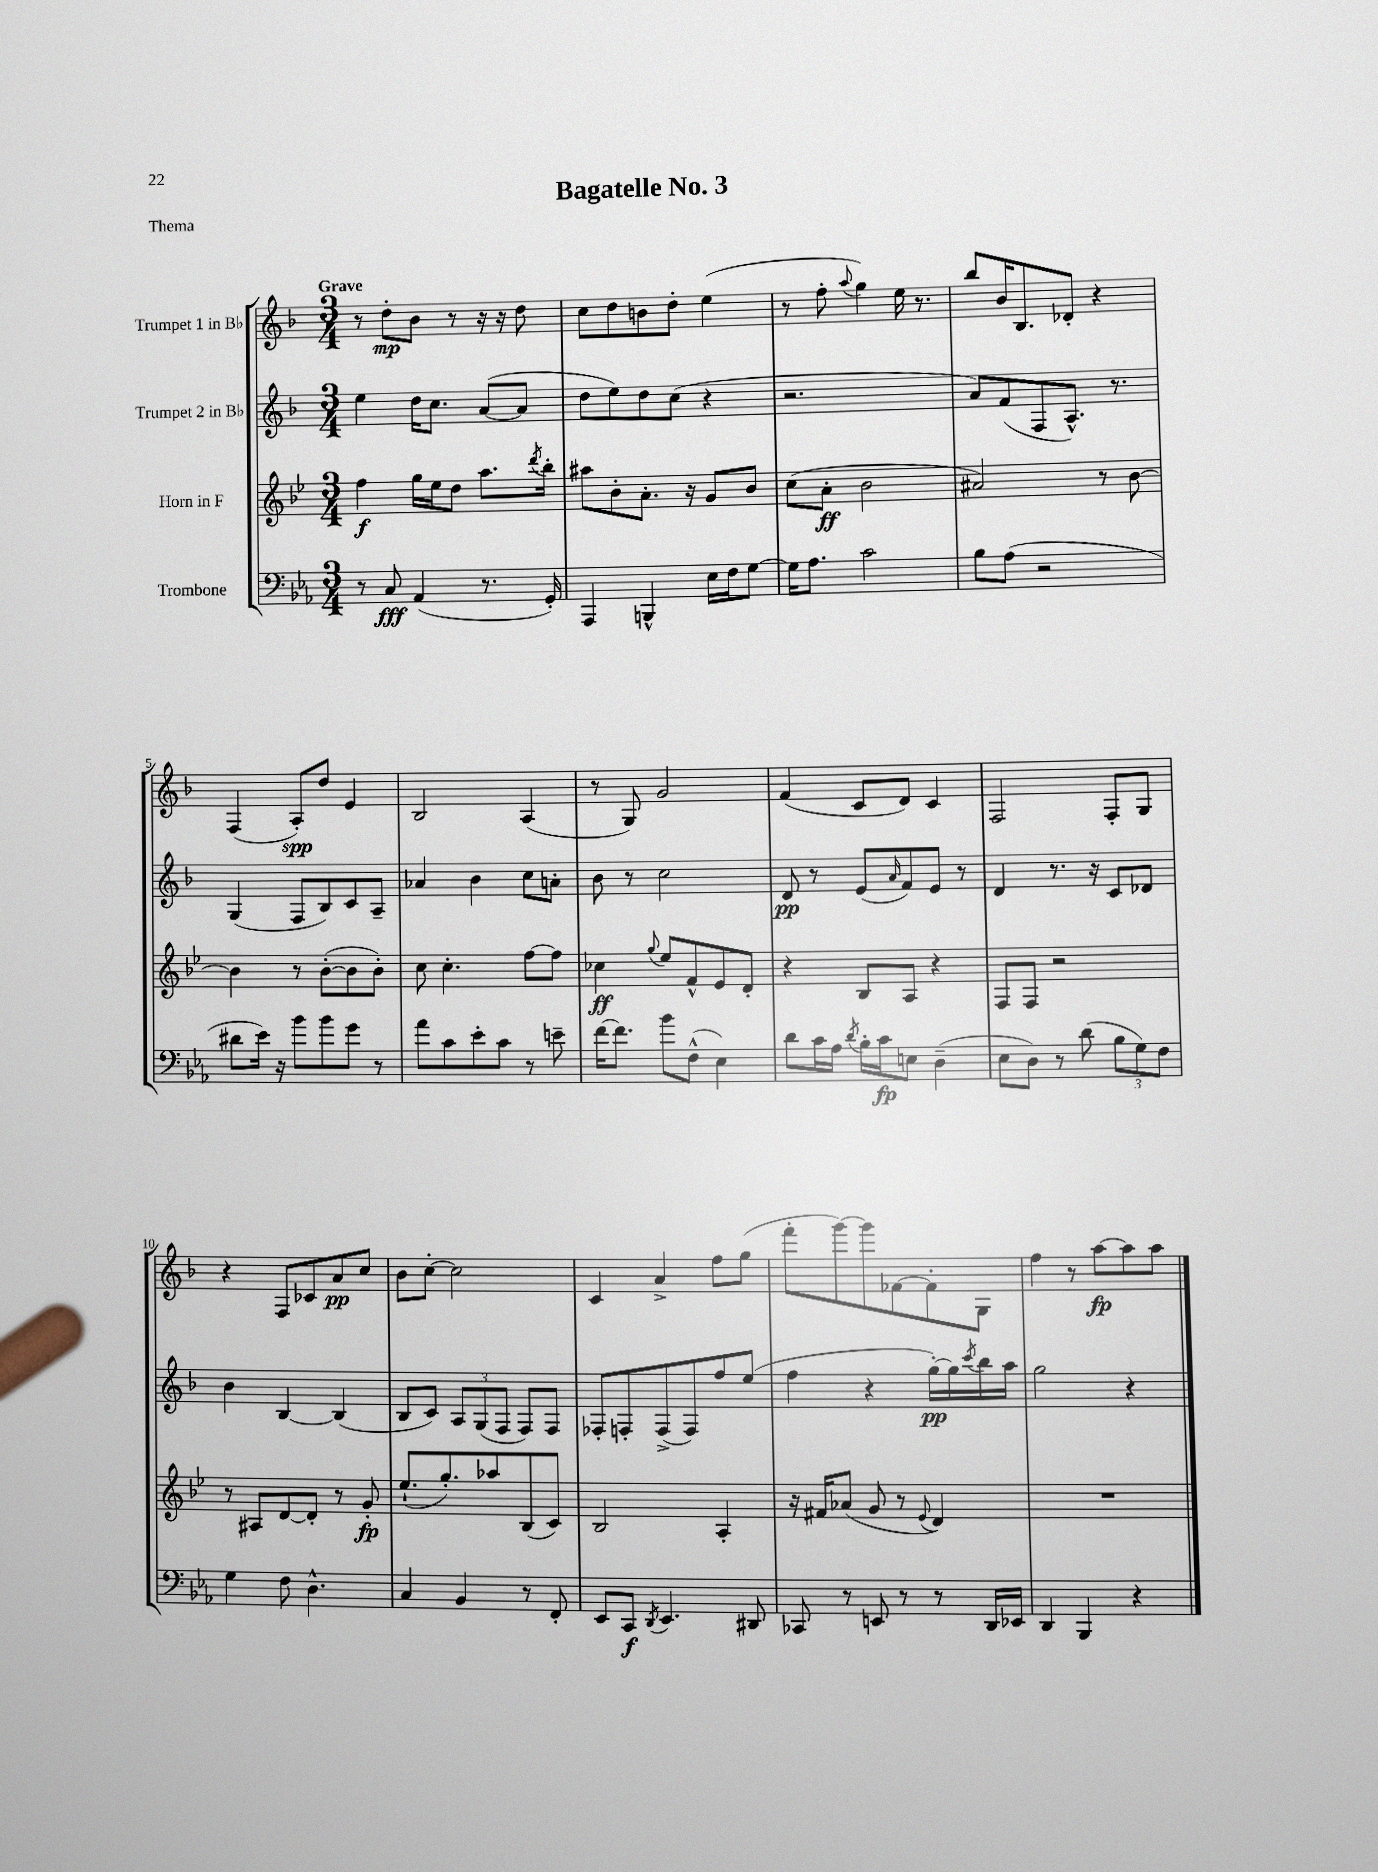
\header { title = "Bagatelle No. 3" piece = "Thema" }
<<
\new StaffGroup <<
\new Staff = "s0" \with { instrumentName = "Trumpet 1 in Bb" } {
    \clef treble \key f \major \numericTimeSignature \time 3/4 \tempo "Grave"
    r8 d''8-.\mp bes'8 r8 r16 r16 d''8 |
    c''8 d''8 b'8 d''8-. e''4( |
    r8 f''8-. \appoggiatura { a''8 } g''4) e''16 r8. |
    bes''8 bes'16 bes8. des'8-. r4 |
    f4( a8-.\spp) d''8 e'4 |
    bes2 a4( |
    r8 g8) g'2 |
    f'4( c'8 d'8) c'4 |
    f2 f8-. g8 |
    r4 f8 ces'8 a'8\pp c''8 |
    bes'8 c''8~-. c''2 |
    c'4 a'4-> f''8 g''8( |
    f'''8-. g'''8~) g'''8 fes'8~ fes'8-. g8 |
    f''4 r8 a''8~\fp a''8 a''8 \bar "|." |
}
\new Staff = "s1" \with { instrumentName = "Trumpet 2 in Bb" } {
    \clef treble \key f \major \numericTimeSignature \time 3/4
    e''4 d''16 c''8. a'8~( a'8 |
    d''8 e''8) d''8 c''8( r4 |
    r2. |
    a'8) f'8( f8 a8.-^) r8. |
    g4( f8 bes8) c'8 a8-- |
    aes'4 bes'4 c''8 a'8-. |
    bes'8 r8 c''2 |
    d'8\pp r8 e'8( \grace { a'16 } f'8) e'8 r8 |
    d'4 r8. r16 c'8 des'8 |
    bes'4 bes4~ bes4( |
    bes8 c'8) \tuplet 3/2 { a8 g8( f8 } f8) f8 |
    fes8-. f8-. f8->( f8) f''8 e''8( |
    f''4 r4 g''16~-.\pp) g''16 \acciaccatura { c'''8 } bes''16 a''16 |
    g''2 r4 \bar "|." |
}
\new Staff = "s2" \with { instrumentName = "Horn in F" } {
    \clef treble \key bes \major \numericTimeSignature \time 3/4
    f''4\f g''16 ees''16 d''8 a''8. \acciaccatura { d'''8 } bes''16-. |
    ais''8 bes'8-. a'8.-. r16 g'8 bes'8 |
    c''8( a'8-.\ff bes'2 |
    ais'2) r8 bes'8~ |
    bes'4 r8 bes'8~-.( bes'8 bes'8-.) |
    c''8 c''4.-. f''8~ f''8 |
    ces''4\ff \appoggiatura { g''8 } ees''8 f'8-^ ees'8 d'8-. |
    r4 bes8 a8 r4 |
    f8 f8 r2 |
    r8 ais8 d'8~ d'8-. r8 g'8-.\fp |
    ees''8.-!( g''8.-.) aes''8 bes8( c'8) |
    bes2 a4-. |
    r16 fis'16 aes'8( g'8 r8 \appoggiatura { ees'8 } d'4) |
    R2. \bar "|." |
}
\new Staff = "s3" \with { instrumentName = "Trombone" } {
    \clef bass \key ees \major \numericTimeSignature \time 3/4
    r8 c8\fff aes,4( r8. g,16-.) |
    aes,,4 b,,4-^ ees16 f16 g8~ |
    g16 aes8. c'2 |
    bes8 aes8( r2 |
    dis'8 ees'16) r16 bes'8 bes'8 g'8 r8 |
    aes'8 c'8 ees'8-. c'8 r8 e'8-- |
    f'16~ f'8. bes'8 f8-^( ees4) |
    d'8 c'16 aes16 \acciaccatura { d'8 } bes16-. c'16\fp e8 d4--( |
    ees8 d8) r8 d'8( \tuplet 3/2 { bes8 g8) f8 } |
    g4 f8 d4.-^ |
    c4 bes,4 r8 f,8-. |
    ees,8 c,8\f \acciaccatura { d,8 } ees,4. dis,8 |
    ces,8 r8 e,8 r8 r8 d,16 ees,16 |
    d,4 bes,,4 r4 \bar "|." |
}
>>
>>
